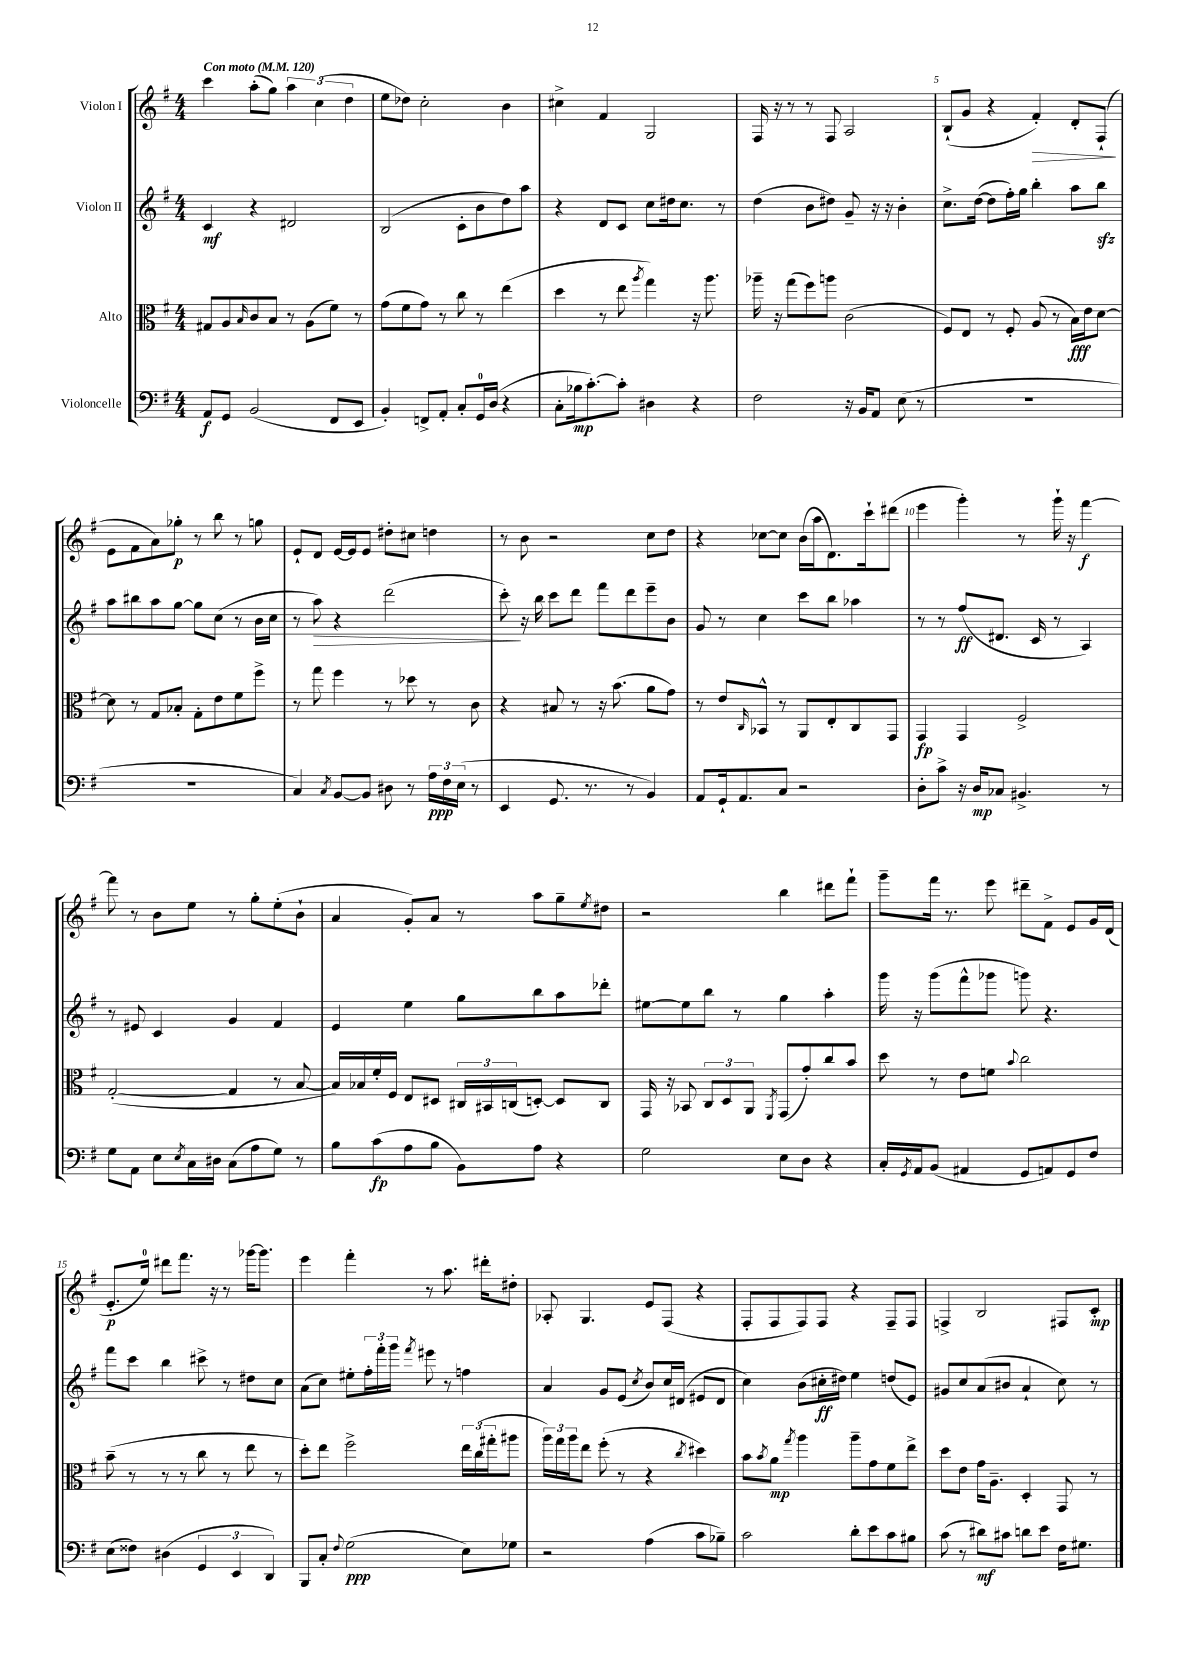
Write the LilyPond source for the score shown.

<<
\new StaffGroup <<
\new Staff = "s0" \with { instrumentName = "Violon I" } {
    \clef treble \key g \major \numericTimeSignature \time 4/4 \tempo "Con moto" 4 = 120
    c'''4 a''8-.( g''8) \tuplet 3/2 { a''4 c''4( d''4 } |
    e''8 des''8) c''2-. b'4 |
    cis''4-> fis'4 g2 |
    fis16 r16 r8 r8 fis8 a2 |
    b8-!( g'8 r4 fis'4-.\>) d'8-. fis8-!\!( |
    e'8 fis'8 a'8) ges''8-.\p r8 b''8 r8 g''8 |
    e'8-! d'8 e'16~ e'16 e'8 dis''8-. cis''8 d''4 |
    r8 b'8 r2 c''8 d''8 |
    r4 ces''8~ ces''8 b'16( a''16 d'8.) c'''16-! dis'''8( |
    e'''4 g'''4-.) r8 g'''16-! r16 fis'''4~\f |
    fis'''8 r8 b'8 e''8 r8 g''8-. e''8-.( b'8-! |
    a'4 g'8-.) a'8 r8 a''8 g''8-- \acciaccatura { e''8 } dis''8 |
    r2 b''4 dis'''8 fis'''8-! |
    g'''8-- fis'''16 r8. e'''8 dis'''8-- fis'8-> e'8 g'16 d'16( |
    e'8.-.\p e''16-0) dis'''8 fis'''8. r16 r8 ges'''16~ ges'''8. |
    e'''4 fis'''4-. r8 a''8. dis'''16-. dis''8-. |
    aes8-. g4. e'8 fis8( r4 |
    fis8-. fis8 fis8) fis8 r4 fis8-- fis8 |
    f4-> b2 fis8 c'8-.\mp \bar "|." |
}
\new Staff = "s1" \with { instrumentName = "Violon II" } {
    \clef treble \key g \major \numericTimeSignature \time 4/4
    c'4\mf r4 dis'2 |
    b2( c'8-. b'8 d''8) a''8 |
    r4 d'8 c'8 c''8 dis''16 c''8. r8 |
    d''4( b'8 dis''8) g'8-- r16 r16 b'4-. |
    c''8.-> d''16~( d''8 fis''16-.) g''16 b''4-. a''8 b''8\sfz |
    a''8 bis''8 a''8 g''8~ g''8 c''8( r8 b'16 c''16 |
    r8 a''8\>) r4 d'''2( |
    c'''8-.\!) r16 b''16 c'''8 d'''8 fis'''8 d'''8 e'''8-- b'8 |
    g'8 r8 c''4 c'''8 b''8 aes''4 |
    r8 r8 fis''8\ff( dis'8. c'16 r8 a4) |
    r8 eis'8 c'4 g'4 fis'4 |
    e'4 e''4 g''8 b''8 a''8 des'''8-. |
    eis''8~ eis''8 b''8 r8 g''4 a''4-. |
    g'''16 r16 g'''8( fis'''8-^ ges'''8 g'''8) r4. |
    fis'''8 c'''8 b''4 cis'''8-> r8 dis''8 c''8 |
    a'8( c''8) eis''8-. \tuplet 3/2 { fis''16-. fis'''16-. g'''16 } \acciaccatura { fis'''8 } eis'''8 r8 f''4 |
    a'4 g'8 e'8( \acciaccatura { c''8 } b'8) c''16 dis'16( eis'8 dis'8 |
    c''4) b'8( cis''16-.\ff dis''16) e''4 d''8( e'8) |
    gis'8 c''8 a'8( bis'8 a'4-! c''8) r8 \bar "|." |
}
\new Staff = "s2" \with { instrumentName = "Alto" } {
    \clef alto \key g \major \numericTimeSignature \time 4/4
    gis8 a8 \grace { b16 } c'8 b8 r8 a8( fis'8) r8 |
    g'8( fis'8 g'8) r8 c''8 r8 e''4( |
    d''4 r8 e''8 \acciaccatura { a''8 } g''4) r16 a''8. |
    aes''16-- r16 g''8( fis''8) a''8 c'2( |
    fis8) e8 r8 fis8-. a8( r8 b16\fff) e'16 d'8~ |
    d'8 r8 g8 bes8-. g8-. e'8 fis'8 fis''8-> |
    r8 g''8 fis''4 r8 des''8 r8 c'8 |
    r4 bis8 r8 r16 b'8.( a'8 g'8) |
    r8 e'8 \grace { c16 } bes,8-^ r8 a,8 e8-. c8 g,8 |
    g,4\fp g,4 fis2-> |
    g2~-.( g4 r8 b8~ |
    b16) bes16 fis'16-. fis16 e8 dis8 \tuplet 3/2 { cis16 bis,16 c16( } d8~-.) d8 c8 |
    g,16 r16 bes,8 \tuplet 3/2 { c8 d8 a,8 } \acciaccatura { fis,8 } g,8( g'8-.) c''8 b'8 |
    d''8 r8 e'8 f'8 \appoggiatura { b'8 } c''2 |
    b'8--( r8 r8 r8 c''8 r8 e''8 r8 |
    d''8-.) e''8 fis''2-> \tuplet 3/2 { e''16 c''16( gis''16-. } ais''8 |
    \tuplet 3/2 { a''16) g''16 a''16 } e''8 fis''8-.( r8 r4 \acciaccatura { c''8 } dis''4) |
    b'8 \acciaccatura { b'8 } a'8\mp \acciaccatura { g''8 } a''4 a''8-- g'8 fis'8 e''8-> |
    d''8 e'8 g'16 a8.-- d4-. g,8 r8 \bar "|." |
}
\new Staff = "s3" \with { instrumentName = "Violoncelle" } {
    \clef bass \key g \major \numericTimeSignature \time 4/4
    a,8\f g,8 b,2( fis,8 e,8 |
    b,4-.) f,8-> a,8-. c8-. g,16-0 d16( r4 |
    c8-. bes16\mp c'8.~-.) c'8-. dis4 r4 |
    fis2 r16 b,16 a,8 e8( r8 |
    R1 |
    R1 |
    c4) \acciaccatura { c8 } b,8~ b,8 dis8 r8 \tuplet 3/2 { a16\ppp fis16 e16( } r8 |
    e,4 g,8. r8. r8 b,4) |
    a,8 g,16-! a,8. c8 r2 |
    d8-. c'8-> r16 d16\mp ces8 bis,4.-> r8 |
    g8 a,8 e8 \acciaccatura { e8 } c16 dis16 c8( a8 g8) r8 |
    b8 c'8\fp( a8 b8 b,8) a8 r4 |
    g2 e8 d8 r4 |
    c16-. \acciaccatura { g,8 } a,16 b,8( ais,4 g,8 a,8) g,8 fis8 |
    e8( fisis8) dis4( \tuplet 3/2 { g,4 e,4 d,4) } |
    b,,8 c8-. \appoggiatura { fis8 } g2\ppp( e8) ges8 |
    r2 a4( c'8 bes8--) |
    c'2 d'8-. e'8 c'8 bis8 |
    c'8( r8 dis'8\mf) cis'8 d'8 e'8 fis16 gis8. \bar "|." |
}
>>
>>
\layout { \context { \Score \override BarNumber.break-visibility = ##(#f #t #t) barNumberVisibility = #(every-nth-bar-number-visible 5) } }
